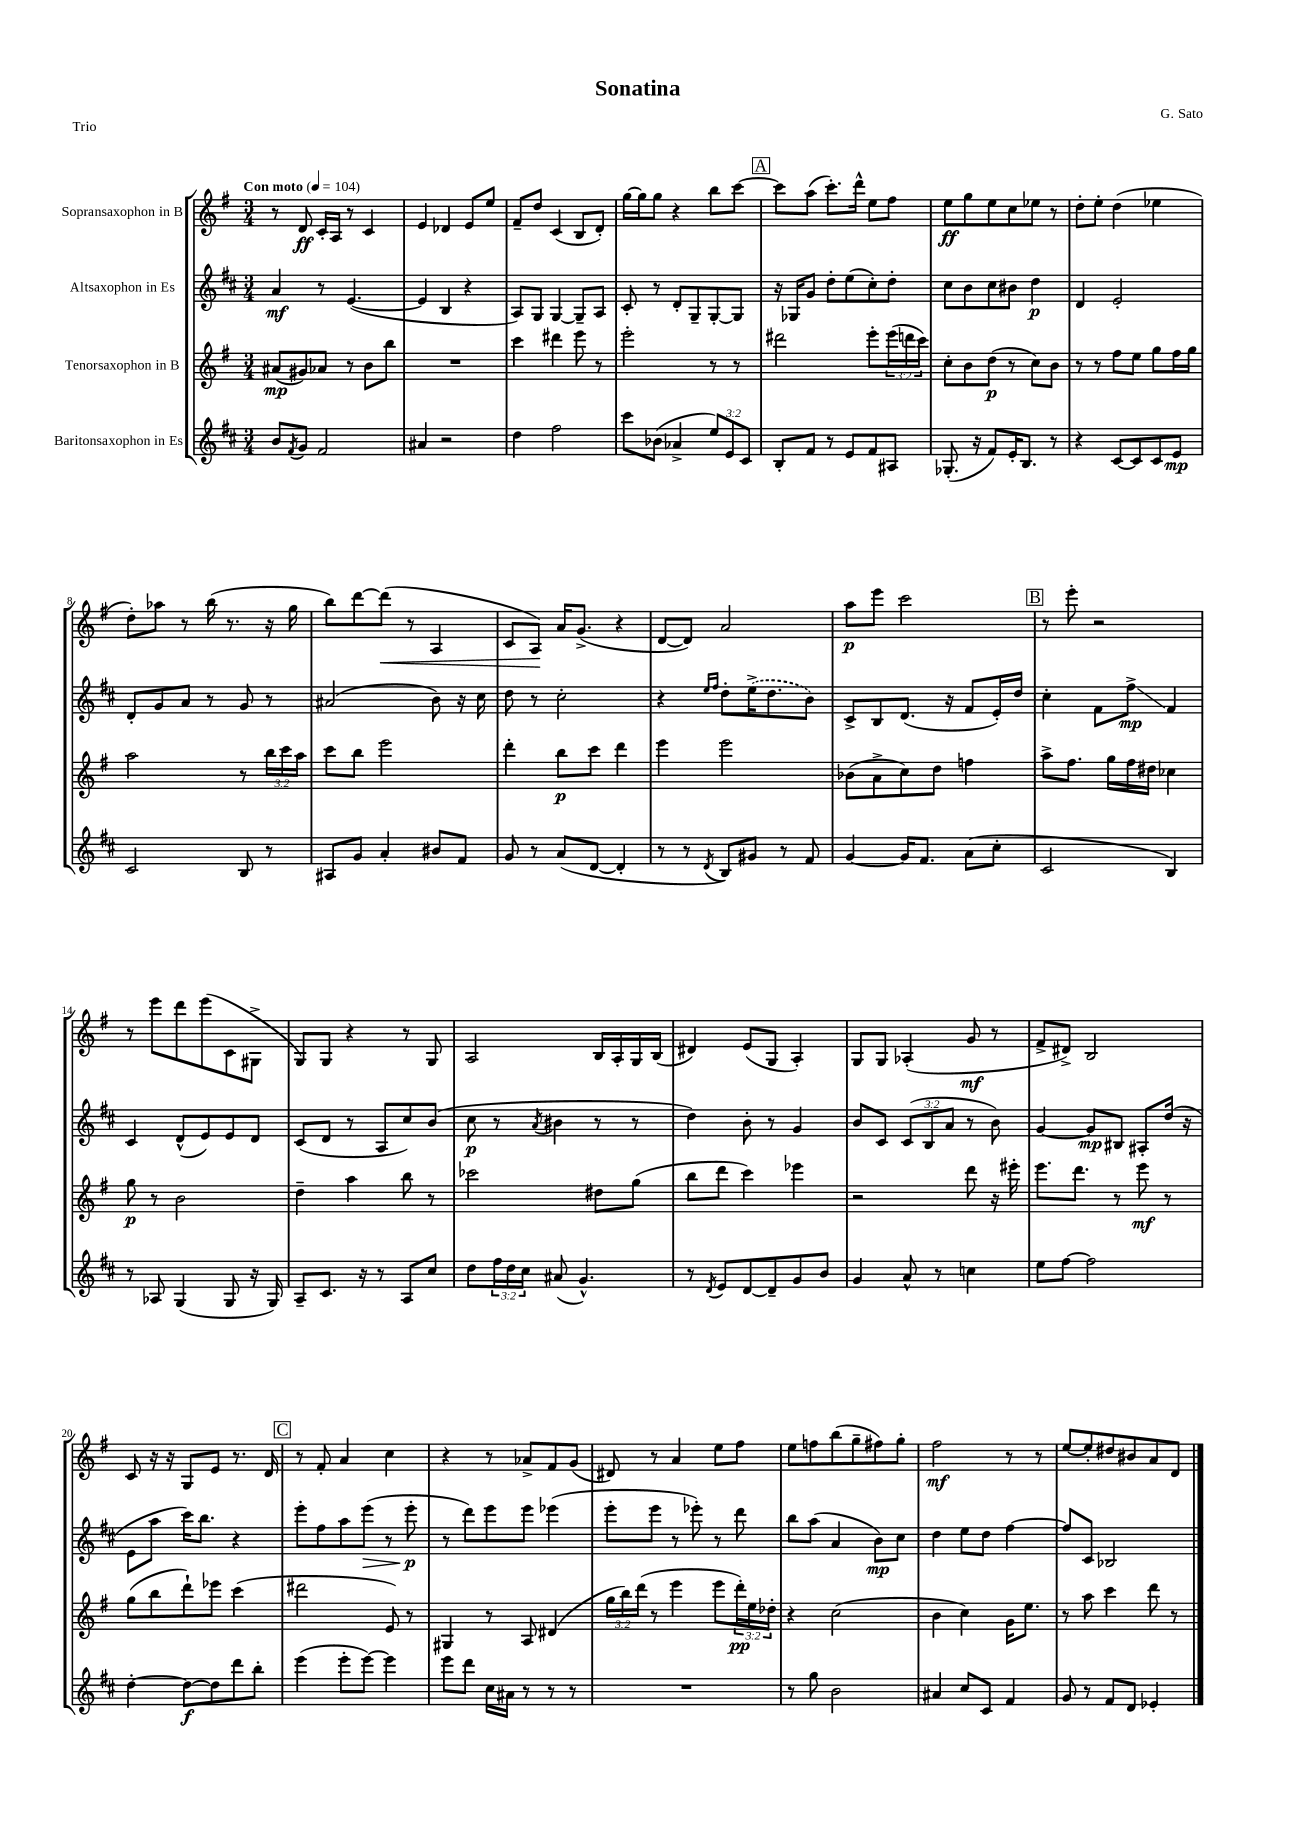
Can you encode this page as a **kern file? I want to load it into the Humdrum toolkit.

**kern	**kern	**kern	**kern
*staff4	*staff3	*staff2	*staff1
*clefG2	*clefG2	*clefG2	*clefG2
*k[f#c#]	*k[f#]	*k[f#c#]	*k[f#]
*M3/4	*M3/4	*M3/4	*M3/4
*MM104	*MM104	*MM104	*MM104
8b/L	(8a#/L	4a/	8r
8qf#/	.	.	.
8g/J	8g#/)	.	8d/
2f#/	8a-/J	8r	16c'/LL
.	.	.	16A/JJ
.	8r	([4.e/	8r
.	8b\L	.	4c/
.	8bb\J	.	.
=	=	=	=
4a#/	2.r	4e/]	4e/
2r	.	4B/	4d-/
.	.	4r	8e/L
.	.	.	8ee/J
=	=	=	=
4dd\	4ccc\	8A/L)	8f#~/L
.	.	8G/J	8dd/J
2ff#\	4ddd#\	[4G/	(4c/
.	8eee\	8G~/]L	8B/L
.	8r	8A/J	8d'/J)
=	=	=	=
8ccc#\L	2eee'\	8c#'/	[16gg\LL
.	.	.	16gg\]J
(8b-\J	.	8r	8gg\J
4a-^/	.	8d'/L	4r
.	.	8G~/	.
12ee/L)	8r	[8G'/	8bb\L
12e/	.	.	.
.	8r	8G/]J	[8ccc\J
12c#/J	.	.	.
=	=	=	=
8B'/L	2ddd#\	16r	8ccc\]L
.	.	16G-/LK	.
8f#/J	.	8g/J	(8aa\J
8r	.	8dd'\L	8.ccc'\L)
8e/L	.	(8ee\	.
.	.	.	16ddd^^\Jk
8f#/	8eee'\L	8cc#'\)	8ee\L
8A#/J	(24eee\L	8dd'\J	8ff#\J
.	24ddd\	.	.
.	24ccc\JJ)	.	.
=	=	=	=
(8.G-'/	8cc'\L	8cc#\L	8ee\L
.	8b\	8b\	8gg\
16r	.	.	.
8f#/L)	(8dd\J	8cc#\	8ee\
16e'/K	8r	8b#\J	8cc\
8.B/J	.	.	.
.	8cc\L)	4dd\	8ee-\J
8r	8b\J	.	8r
=	=	=	=
4r	8r	4d/	8dd'\L
.	8r	.	8ee'\J
[8c#/L	8ff#\L	2e'/	(4dd\
8c#/]	8ee\J	.	.
8c#/	8gg\L	.	4ee-\
8e/J	16ff#\L	.	.
.	16gg\JJ	.	.
=	=	=	=
2c#/	2aa\	8d'/L	8dd'\L)
.	.	8g/	8aa-\J
.	.	8a/J	8r
.	.	8r	(16bb\
.	.	.	8.r
8B/	8r	8g/	.
8r	24bb\LL	8r	16r
.	24ccc\	.	.
.	.	.	16gg\
.	24aa\JJ	.	.
=	=	=	=
8A#/L	8ccc\L	(2a#/	8bb\L)
8g/J	8bb\J	.	[8ddd\
4a'/	2eee\	.	(8ddd\]J
.	.	.	8r
8b#/L	.	8b\)	4A/
8f#/J	.	16r	.
.	.	16cc#\	.
=	=	=	=
8g/	4ddd'\	8dd\	8c/L
8r	.	8r	8A/J)
(8a/L	8bb\L	2cc#'\	16a/LK
.	.	.	(8.g^/J
[8d/J	8ccc\J	.	.
4d'/]	4ddd\	.	4r
=	=	=	=
8r	4eee\	4r	[8d/L
8r	.	.	8d/]J)
.	.	16qqee/LL	.
8qd/	.	16qqff#/JJ	.
8B/L)	2eee\	8dd'\L	2a/
8g#/J	.	(16ee^\K	.
.	.	8.dd\	.
8r	.	.	.
8f#/	.	8b\J)	.
=	=	=	=
[4g/	(8b-\L	8c#^/L	8aa\L
.	8a^\	8B/	8eee\J
16g/]LK	8cc\)	(8.d/J	2ccc\
8.f#/J	.	.	.
.	8dd\J	.	.
.	.	16r	.
(8a\L	4ff\	8f#/L	.
8cc#'\J	.	16e'/L)	.
.	.	16dd/JJ	.
=	=	=	=
2c#/	8aa^\L	4cc#'\	8r
.	8.ff#\J	.	8eee'\
.	.	8f#\L	2r
.	16gg\LL	.	.
.	16ff#\	8ff#^\J	.
.	16dd#\JJ	.	.
4B/)	4cc-\	4f#/	.
=	=	=	=
8r	8gg\	4c#/	8r
8A-/	8r	.	8eee\L
(4G/	2b\	(8d^^/L	8ddd\
.	.	8e/)	(8eee\
8G/	.	8e/	8c\
16r	.	8d/J	8G#^\J
16G/)	.	.	.
=	=	=	=
8A~/L	4dd~\	(8c#/L	8G/L)
8.c#/J	.	8d/J	8G/J
.	4aa\	8r	4r
16r	.	.	.
8r	.	8A/L	.
8A/L	8bb\	8cc#/)	8r
8cc#/J	8r	(8b/J	8G/
=	=	=	=
8dd\L	2ccc-\	8cc#\	2A/
24ff#\L	.	8r	.
24dd\	.	.	.
24cc#\JJ	.	.	.
.	.	8qa/	.
(8a#/	.	4b#\	.
4.g^^/)	.	.	.
.	8dd#\L	8r	16B/LL
.	.	.	16A'/
.	(8gg\J	8r	16G/
.	.	.	(16B/JJ
=	=	=	=
8r	8bb\L	4dd\)	4d#/)
8qd/	.	.	.
8e/L	8ddd\J	.	.
[8d/	4ccc\)	8b'\	(8e/L
8d~/]	.	8r	8G/J
8g/	4eee-\	4g/	4A'/)
8b/J	.	.	.
=	=	=	=
4g/	2r	8b/L	8G/L
.	.	8c#/J	8G/J
8a^^/	.	(12c#/L	(4A-'/
.	.	12B/	.
8r	.	.	.
.	.	12a/J	.
4cc\	8ddd\	8r	8g/
.	16r	8b\)	8r
.	16eee#'\	.	.
=	=	=	=
8ee\L	8.eee\L	[4g/	8f#^/L
[8ff#\J	.	.	8d#^/J)
.	8.ddd\J	.	.
2ff#\]	.	8g/]L	2B/
.	8r	8B#/J	.
.	8eee\	8A#'/L	.
.	8r	(16dd/Jk	.
.	.	16r	.
=	=	=	=
[4dd'\	(8gg\L	8e\L	8c/
.	8bb\	8aa\J	16r
.	.	.	16r
8dd\_L	8ddd`\)	16ccc#\LK)	8G/L
.	.	8.bb\J	.
8dd\]	8eee-\J	.	8e/J
8ddd\	(4ccc\	4r	8.r
8bb'\J	.	.	.
.	.	.	16d/
=	=	=	=
(4eee\	2ddd#\	8eee'\L	8r
.	.	8ff#\	8f#'/
8eee'\L	.	8aa\	4a/
[8eee\J)	.	(8eee\J	.
4eee\]	8e/)	8r	4cc\
.	8r	8eee'\	.
=	=	=	=
8eee\L	4G#/	8r	4r
8ddd\J	.	8ddd\L)	.
16cc#\LL	8r	8eee\	8r
16a#\JJ	.	.	.
8r	8A/	8eee\J	8a-^/L
8r	(4d#/	(4eee-\	8f#/
8r	.	.	(8g/J
=	=	=	=
2.r	24gg\LL	8eee'\L	8d#/)
.	24bb\)	.	.
.	(24ddd\JJ	.	.
.	8r	8eee\J	8r
.	4eee\	8r	4a/
.	.	8eee-'\)	.
.	8eee\L	8r	8ee\L
.	24ddd'\L)	8ddd\	8ff#\J
.	24ee\	.	.
.	24dd-'\JJ	.	.
=	=	=	=
8r	4r	8bb\L	8ee\L
8gg\	.	(8aa\J	8ff\
2b\	(2cc\	4a/	(8bb\
.	.	.	8gg~\
.	.	8b\L)	8ff#\)
.	.	8cc#\J	8gg'\J
=	=	=	=
4a#/	4b\	4dd\	2ff#\
8cc#/L	4cc\)	8ee\L	.
8c#/J	.	8dd\J	.
4f#/	16g\LK	[4ff#\	8r
.	8.ee\J	.	.
.	.	.	8r
=	=	=	=
8g/	8r	8ff#/]L	[8ee/L
8r	8aa\	8c#/J	8ee'/]
8f#/L	4ccc\	2B-/	8dd#/
8d/J	.	.	8b#/
4e-'/	8ddd\	.	8a/
.	8r	.	8d/J
==	==	==	==
*-	*-	*-	*-
